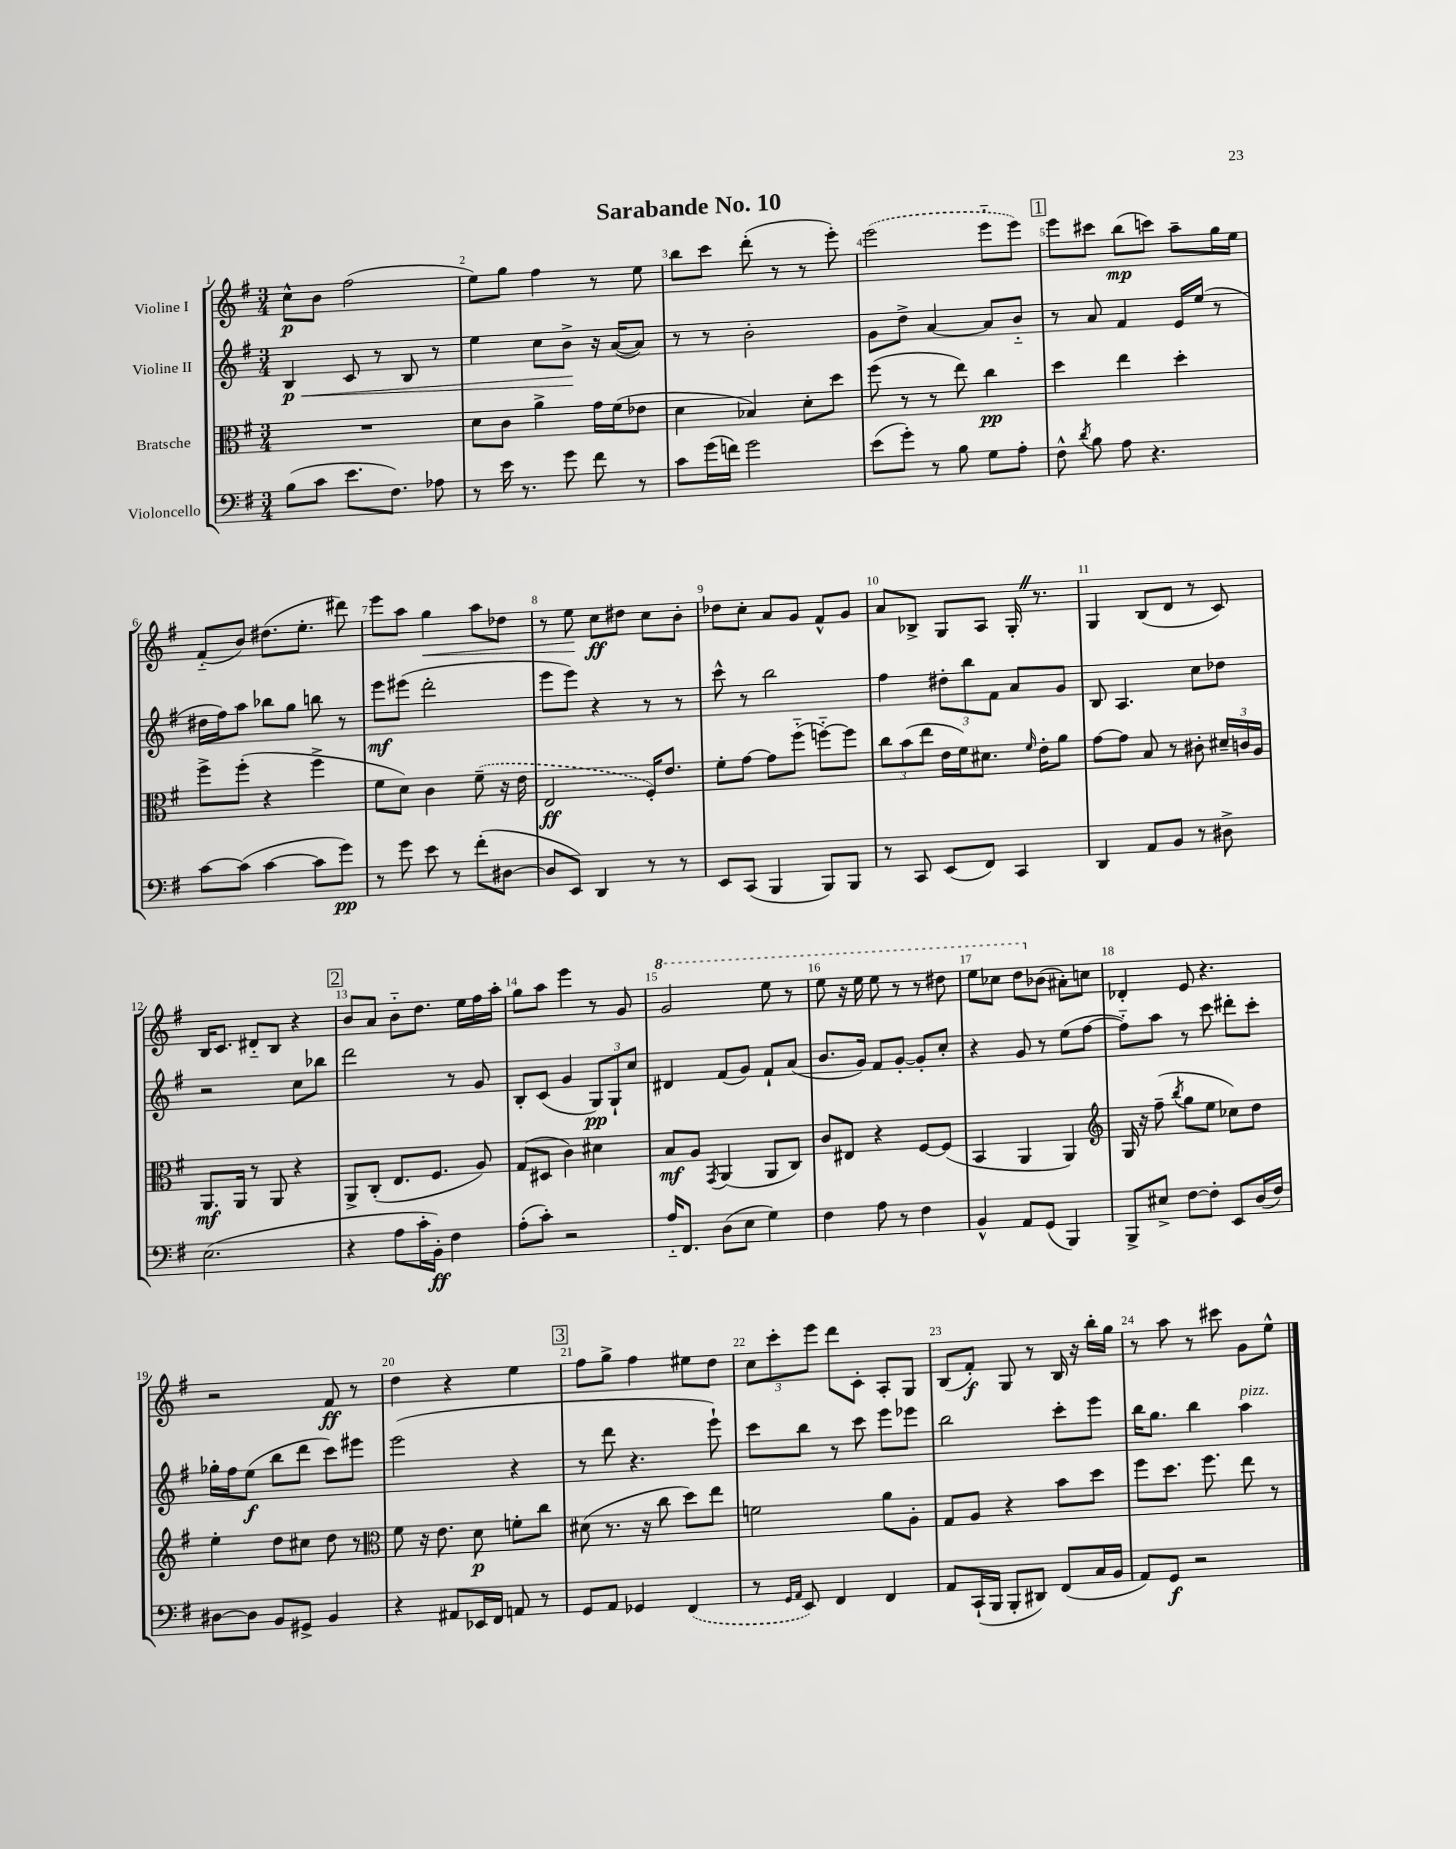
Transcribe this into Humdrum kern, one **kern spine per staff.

**kern	**dynam	**kern	**dynam	**kern	**dynam	**kern	**dynam
*part4	*part4	*part3	*part3	*part2	*part2	*part1	*part1
*staff4	*staff4	*staff3	*staff3	*staff2	*staff2	*staff1	*staff1
*I"Violoncello	*	*I"Bratsche	*	*I"Violine II	*	*I"Violine I	*
*clefF4	*	*clefC3	*	*clefG2	*	*clefG2	*
*k[f#]	*	*k[f#]	*	*k[f#]	*	*k[f#]	*
*M3/4	*	*M3/4	*	*M3/4	*	*M3/4	*
=1	=1	=1	=1	=1	=1	=1	=1
!	!	!	!	!	!LO:HP:b	!	!
(8B\L	.	2.r	.	4B/	< p	8cc^^\L	p
8c\J	.	.	.	.	.	8b\J	.
8.e\L	.	.	.	8c/	.	(2ff#\	.
.	.	.	.	8r	.	.	.
8.F#\J)	.	.	.	.	.	.	.
.	.	.	.	8B/	.	.	.
8A-X\	.	.	.	8r	.	.	.
=2	=2	=2	=2	=2	=2	=2	=2
8r	.	8d\L	.	4ee\	.	8ee\L)	.
16e\	.	8c\J	.	.	.	8gg\J	.
8.r	.	.	.	.	.	.	.
.	.	4a^\	.	8cc\L	.	4ff#\	.
8g\	.	.	.	8b^\J	.	.	.
8f#\	.	16g\LL	.	16r	[	8r	.
.	.	(16f#\J	.	([16a/KL	.	.	.
8r	.	8e-X\J	.	8a/J])	.	8ee\	.
=3	=3	=3	=3	=3	=3	=3	=3
8c\L	.	4d\	.	8r	.	8bb\L	.
(16g\L	.	.	.	8r	.	8ccc\J	.
16fn\JJ)	.	.	.	.	.	.	.
2g\	.	4B-X/)	.	2b'\	.	(8ddd'\	.
.	.	.	.	.	.	8r	.
.	.	8d'\L	.	.	.	8r	.
.	.	8dd\J	.	.	.	8eee'\)	.
=4	=4	=4	=4	=4	=4	=4	=4
(8e\L	.	(8ff#\	.	8g\L	.	(2eee\	.
8g'\J)	.	8r	.	8dd^\J	.	.	.
8r	.	8r	.	[4a/	.	.	.
8B\	.	8ee\)	.	.	.	.	.
8G\L	.	4cc\	pp	8a/L]	.	8eee\L	.
8A'\J	.	.	.	8b/J	.	8eee\J)	.
!!LO:REH:place=s1:t=1
=5	=5	=5	=5	=5	=5	=5	=5
8F#^^\	.	4dd\	.	8r	.	8eee\L	.
8qd/	.	.	.	.	.	.	.
8B\	.	.	.	8a/	.	8ccc#X\J	.
8A\	.	4ee\	.	4f#/	.	(8bb\L	mp
4.r	.	.	.	.	.	8cccn\J)	.
.	.	4dd'\	.	16e/LL	.	8aa~\L	.
.	.	.	.	(16ee/JJ	.	.	.
.	.	.	.	8r	.	16gg\L	.
.	.	.	.	.	.	16ee\JJ	.
!!LO:LB:g=z
=6	=6	=6	=6	=6	=6	=6	=6
[8c\L	.	8ff#^\L	.	16dd#X\LL	.	(8f#/L	.
.	.	.	.	16ff#\J)	.	.	.
(8c\J]	.	(8ff#'\J	.	8aa\J	.	8b/J)	.
[4c\	.	4r	.	8bb-X\L	.	(8.dd#X\L	.
.	.	.	.	8gg\J	.	.	.
.	.	.	.	.	.	8.ee'\J	.
8c\L]	.	4ff#^\	.	8bbn\	.	.	.
8g\J)	pp	.	.	8r	.	8ddd#X\)	.
=7	=7	=7	=7	=7	=7	=7	=7
8r	.	8f#\L	.	8eee\L	mf	8eee\L	.
8g\	.	8d\J)	.	(8eee#X\J	.	8aa\J	.
!	!	!	!	!	!	!	!LO:HP:b
8e\	.	4c\	.	2ddd'\	.	4gg\	<
8r	.	.	.	.	.	.	.
(8f#'\L	.	(8f#~\	.	.	.	8aa\L	.
[8D#X\J	.	16r	.	.	.	8dd-X\J	.
.	.	16e\	.	.	.	.	.
=8	=8	=8	=8	=8	=8	=8	=8
8D#/L]	.	2E/	ff	8eee\L	.	8r	.
8EE/J)	.	.	.	8eee\J)	.	8ee\	.
4DD/	.	.	.	4r	.	8cc\L	[ ff
.	.	.	.	.	.	8dd#X\J	.
8r	.	16F#'/KL)	.	8r	.	8cc\L	.
.	.	8.e/J	.	.	.	.	.
8r	.	.	.	8r	.	8b'\J	.
=9	=9	=9	=9	=9	=9	=9	=9
8EE/L	.	8f#'\L	.	8ccc^^\	.	8dd-X\L	.
(8CC/J	.	[8g\J	.	8r	.	8cc'\J	.
4BBB/	.	8g\L]	.	2bb\	.	8a/L	.
.	.	(8ff#\J	.	.	.	8g/J	.
8BBB/L)	.	[8ffn\L)	.	.	.	8f#^^/L	.
8BBB/J	.	8ff\J]	.	.	.	8g/J	.
=10	=10	=10	=10	=10	=10	=10	=10
8r	.	12cc\L	.	4ff#\	.	8a/L	.
.	.	(12b\	.	.	.	.	.
8CC/	.	.	.	.	.	8B-X^/J	.
.	.	12ee\J	.	.	.	.	.
(8EE/L	.	16e\LL	.	12dd#X'\L	.	8G/L	.
.	.	16f#\J)	.	.	.	.	.
.	.	.	.	12bb\	.	.	.
8FF#/J)	.	8.d#X\J	.	.	.	8A/J	.
.	.	.	.	12f#\J	.	.	.
4CC/	.	.	.	8a/L	.	16G'Z/	.
.	.	16qqf#/	.	.	.	.	.
.	.	16e'\KL	.	.	.	8.r	.
.	.	8a\J	.	8g/J	.	.	.
=11	=11	=11	=11	=11	=11	=11	=11
4DD/	.	[8g\L	.	8B/	.	4G/	.
.	.	8g\J]	.	4.A/	.	.	.
8AA/L	.	8B/	.	.	.	(8B/L	.
8BB/J	.	8r	.	.	.	8d/J	.
8r	.	8c#X'\	.	8cc\L	.	8r	.
8D#X^\	.	24d#X~/LL	.	8dd-X\J	.	8c/)	.
.	.	24cn/	.	.	.	.	.
.	.	24A/JJ	.	.	.	.	.
!!LO:LB:g=z
=12	=12	=12	=12	=12	=12	=12	=12
(2.E\	.	8.AA/L	mf	2r	.	16B/KL	.
.	.	.	.	.	.	8.c/J	.
.	.	16AA/Jk	.	.	.	.	.
.	.	8r	.	.	.	8d#X/L	.
.	.	8AA/	.	.	.	8B/J	.
.	.	4r	.	8cc\L	.	4r	.
.	.	.	.	8bb-X\J	.	.	.
!!LO:REH:place=s1:t=2
=13	=13	=13	=13	=13	=13	=13	=13
4r	.	8AA^/L	.	2ddd\	.	8b/L	.
.	.	(8C'/J	.	.	.	8a/J	.
8A\L	.	8.E/L	.	.	.	8b\L	.
16c'\L	.	.	.	.	.	8.dd\J	.
16BB'\JJ)	ff	8.F#/J	.	.	.	.	.
4F#\	.	.	.	8r	.	.	.
.	.	.	.	.	.	16ee\LL	.
.	.	8A/)	.	8g/	.	16ff#\	.
.	.	.	.	.	.	16aa'\JJ	.
=14	=14	=14	=14	=14	=14	=14	=14
(8A'\L	.	(8G/L	.	8B'/L	.	8gg\L	.
8c'\J)	.	8D#X/J	.	(8c/J	.	8aa\J	.
2r	.	4c\)	.	4g/	.	4eee\	.
.	.	4d#X\	.	12G/L)	pp	8r	.
.	.	.	.	12G`/	.	.	.
.	.	.	.	.	.	8g/	.
.	.	.	.	12cc/J	.	.	.
=15	=15	=15	=15	=15	=15	=15	=15
*	*	*	*	*	*	*8va	*
16A/KL	.	8B/L	mf	4d#X/	.	2gg/	.
8.FF#/J	.	.	.	.	.	.	.
.	.	8A/J	.	.	.	.	.
.	.	8qGG/	.	.	.	.	.
(8D\L	.	(4AA/	.	(8f#/L	.	.	.
8E\J	.	.	.	8g/J)	.	.	.
4G\)	.	8AA/L	.	8f#`/L	.	8eee\	.
.	.	8C/J)	.	(8a/J	.	8r	.
=16	=16	=16	=16	=16	=16	=16	=16
4F#\	.	8c/L	.	8.b/L	.	8eee\	.
.	.	8E#X/J	.	.	.	16r	.
.	.	.	.	16g/Jk)	.	16eee\	.
8A\	.	4r	.	8f#/L	.	8eee\	.
8r	.	.	.	[8g'/J	.	8r	.
4F#\	.	[8F#/L	.	8g'/L]	.	8r	.
.	.	(8F#/J]	.	8cc'/J	.	8ddd#X\	.
=17	=17	=17	=17	=17	=17	=17	=17
4BB^^/	.	4BB/	.	4r	.	8eee\L	.
.	.	.	.	.	.	8ccc-X\J	.
8AA/L	.	4AA/	.	8g/	.	8ddd\L	.
*	*	*	*	*	*	*X8va	*
(8GG/J	.	.	.	8r	.	(8b-X\J	.
4BBB/)	.	4AA/)	.	(8ee\L	.	8a#X'\L)	.
.	.	.	.	[8ff#\J	.	8ccn\J	.
=18	=18	=18	=18	=18	=18	=18	=18
*	*	*clefG2	*	*	*	*	*
8BBB^/L	.	16G/	.	8ff#\L])	.	4d-X'/	.
.	.	16r	.	.	.	.	.
8E#X^/J	.	(8ff#~\	.	8aa\J	.	.	.
.	.	8qbb/	.	.	.	.	.
[8F#\L	.	8gg\L	.	8r	.	8e/	.
8F#'\J]	.	8ee\J	.	8ccc\	.	4.r	.
8EE/L	.	8cc-X\L)	.	8ddd#X'\L	.	.	.
(16D/L	.	8dd\J	.	8ccc'\J	.	.	.
16F#/JJ)	.	.	.	.	.	.	.
!!LO:LB:g=z
=19	=19	=19	=19	=19	=19	=19	=19
[8D#X\L	.	4ee'\	.	16gg-X'\LL	.	2r	.
.	.	.	.	16ff#\J	.	.	.
8D#\J]	.	.	.	(8ee\J	f	.	.
8BB/L	.	8dd\L	.	8bb\L	.	.	.
8GG#X^/J	.	8cc#X\J	.	8ddd\J	.	.	.
4BB/	.	8dd\	.	8ccc\L)	.	8f#/	ff
.	.	8r	.	8eee#X\J	.	8r	.
=20	=20	=20	=20	=20	=20	=20	=20
*	*	*clefC3	*	*	*	*	*
4r	.	8f#\	.	(2eee\	.	4dd\	.
.	.	16r	.	.	.	.	.
.	.	8.e\	.	.	.	.	.
8AA#X/L	.	.	.	.	.	4r	.
16EE-X/L	.	8d\	p	.	.	.	.
16FF#/JJ	.	.	.	.	.	.	.
8AAn/	.	8fn'\L	.	4r	.	4ee\	.
8r	.	8cc\J	.	.	.	.	.
!!LO:REH:place=s1:t=3
=21	=21	=21	=21	=21	=21	=21	=21
8GG/L	.	(8d#X\	.	8r	.	8ff#\L	.
8AA/J	.	8.r	.	8ddd\	.	8gg^\J	.
4GG-X/	.	.	.	4.r	.	4ff#\	.
.	.	16r	.	.	.	.	.
.	.	8cc\	.	.	.	.	.
(4FF#/	.	8dd\L)	.	.	.	8ee#X\L	.
.	.	8ee\J	.	8eee`\)	.	8dd\J	.
=22	=22	=22	=22	=22	=22	=22	=22
8r	.	2fn\	.	8ccc\L	.	12cc\L	.
.	.	.	.	.	.	12ccc'\	.
16qqGG/LL	.	.	.	.	.	.	.
16qqAA/JJ	.	.	.	.	.	.	.
8EE/)	.	.	.	8bb\J	.	.	.
.	.	.	.	.	.	12eee\J	.
4FF#/	.	.	.	8r	.	8ddd\L	.
.	.	.	.	8ccc\	.	8c'\J	.
4FF#/	.	8a\L	.	8eee\L	.	8A'/L	.
.	.	8A'\J	.	8eee-X\J	.	8G/J	.
=23	=23	=23	=23	=23	=23	=23	=23
8AA/L	.	8G/L	.	2bb\	.	(8B/L	.
(16CC`/L	.	8A/J	.	.	.	8f#'/J)	f
16BBB/JJ	.	.	.	.	.	.	.
8BBB'/L	.	4r	.	.	.	8G/	.
8DD#X/J)	.	.	.	.	.	8r	.
(8FF#/L	.	8b\L	.	8ccc'\L	.	16B/	.
.	.	.	.	.	.	16r	.
16C/L	.	8dd\J	.	8eee\J	.	16bb'\LL	.
16BB/JJ	.	.	.	.	.	16gg\JJ	.
=24	=24	=24	=24	=24	=24	=24	=24
8AA/L)	.	8ff#\L	.	16bb\KL	.	8r	.
.	.	.	.	8.gg\J	.	.	.
8GG/J	f	8.dd\J	.	.	.	8aa\	.
2r	.	.	.	4bb\	.	8r	.
.	.	8.ff#\	.	.	.	.	.
.	.	.	.	.	.	8ccc#X\	.
!	!	!	!	!LO:TX:a:i:t=pizz.	!	!	!
.	.	8ee\	.	4aa\	.	8g\L	.
.	.	8r	.	.	.	8ee^^\J	.
==	==	==	==	==	==	==	==
*-	*-	*-	*-	*-	*-	*-	*-
